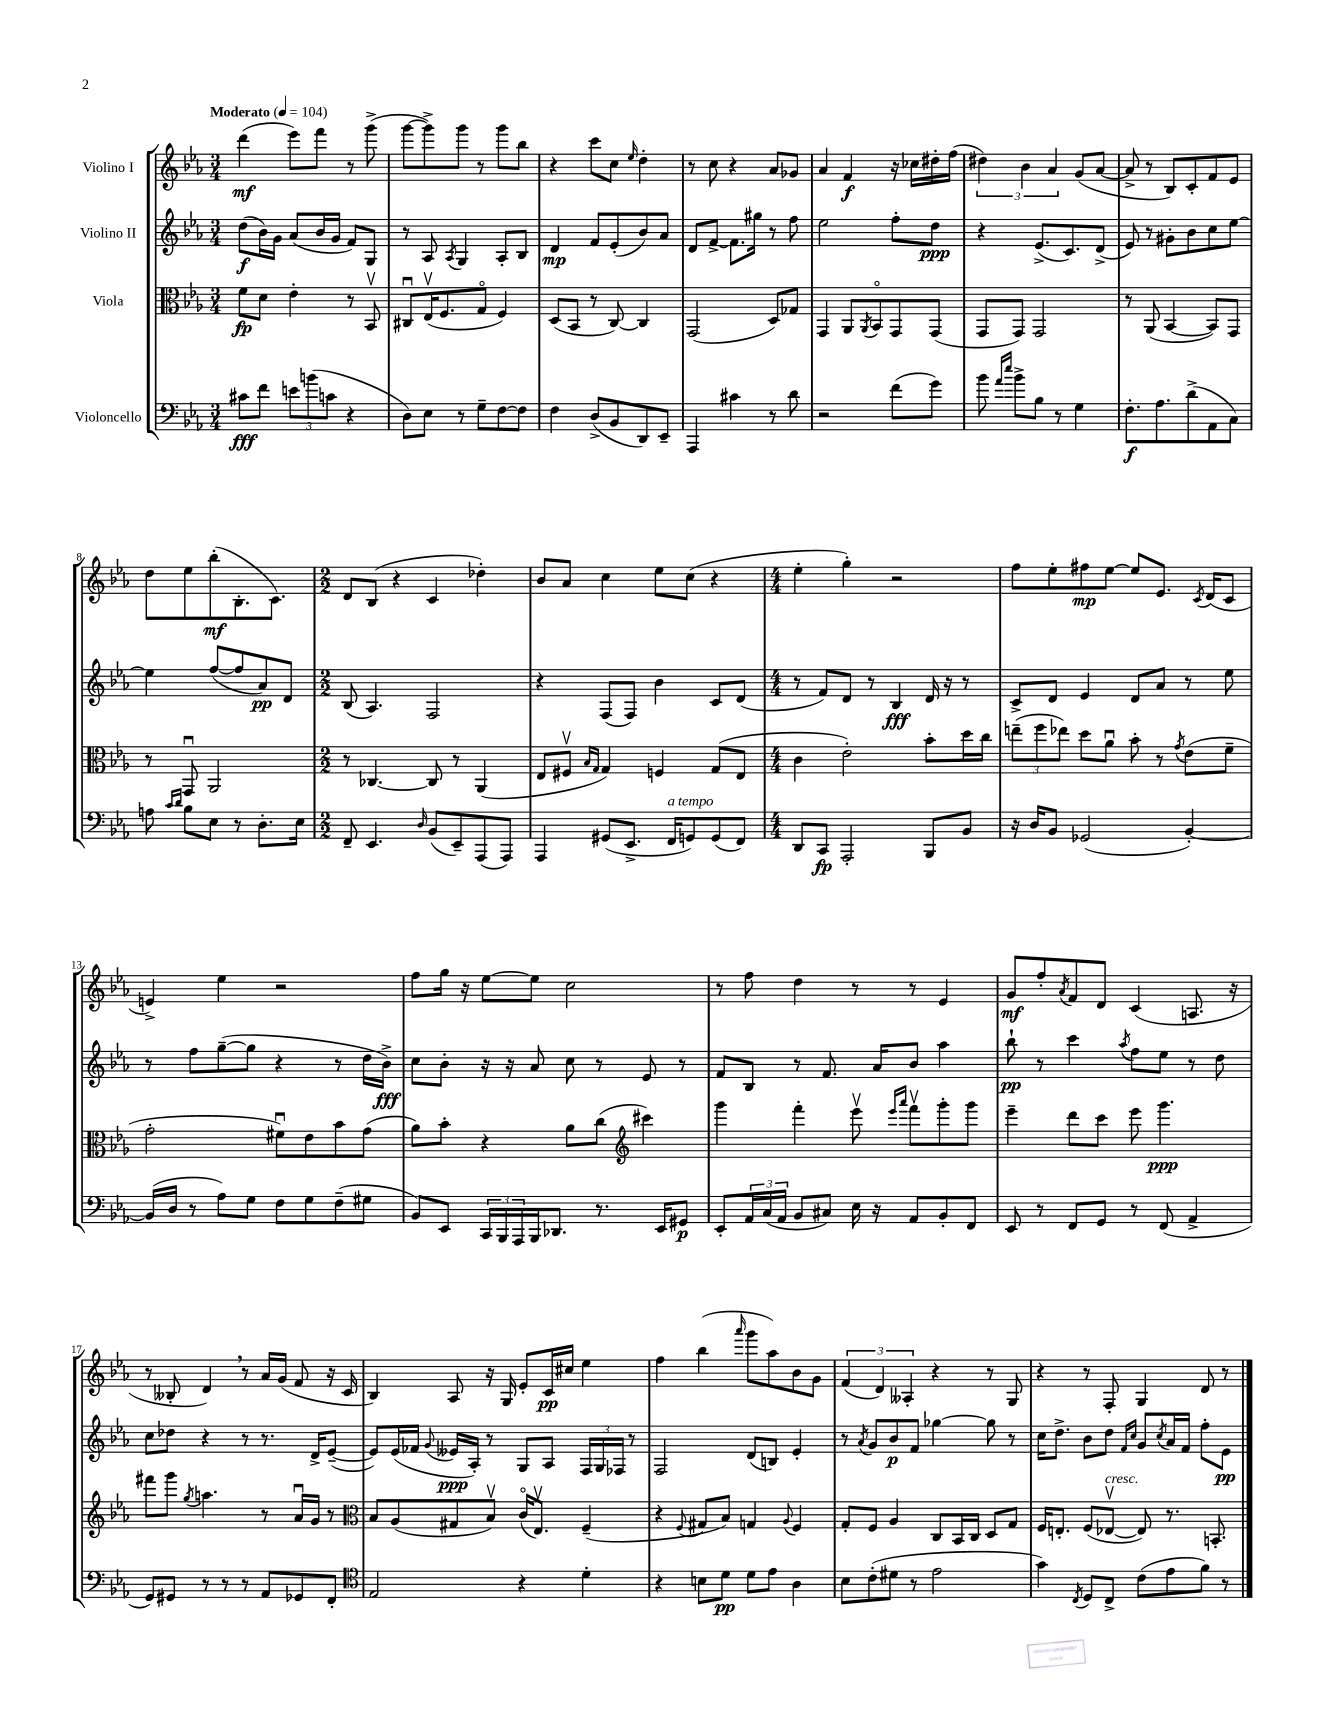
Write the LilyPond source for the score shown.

<<
\new StaffGroup <<
\new Staff = "s0" \with { instrumentName = "Violino I" } {
    \clef treble \key ees \major \numericTimeSignature \time 3/4 \tempo "Moderato" 4 = 104
    d'''4\mf( ees'''8) f'''8 r8 g'''8->( |
    g'''8~ g'''8->) g'''8 r8 g'''8 bes''8 |
    r4 c'''8 c''8 \grace { ees''16 } d''4-. |
    r8 c''8 r4 aes'8 ges'8 |
    aes'4 f'4\f r16 ces''16 dis''16-. f''16( |
    \tuplet 3/2 { dis''4) bes'4 aes'4 } g'8( aes'8~ |
    aes'8-> r8 bes8) c'8-. f'8 ees'8 |
    d''8 ees''8 bes''8-.\mf( bes8.-. c'8.) |
    \numericTimeSignature \time 2/2 d'8 bes8( r4 c'4 des''4-.) |
    bes'8 aes'8 c''4 ees''8 c''8( r4 |
    \numericTimeSignature \time 4/4 ees''4-. g''4-.) r2 |
    f''8 ees''8-. fis''8\mp ees''8~ ees''8 ees'8. \acciaccatura { c'8 } d'16( c'8 |
    e'4->) ees''4 r2 |
    f''8 g''16 r16 ees''8~ ees''8 c''2 |
    r8 f''8 d''4 r8 r8 ees'4 |
    g'8\mf f''8-. \acciaccatura { aes'8 } f'8 d'8 c'4( a8. r16 |
    r8 beses8-. d'4) \breathe r8 aes'16 g'16( f'8 r16 c'16 |
    bes4) aes8 r16 g16 ees'8-. c'16\pp cis''16 ees''4 |
    f''4 bes''4( \grace { aes'''16 } g'''8 aes''8) bes'8 g'8 |
    \tuplet 3/2 { f'4( d'4) aeses4-. } r4 r8 g8 |
    r4 r8 f8-. g4 d'8 r8 \bar "|." |
}
\new Staff = "s1" \with { instrumentName = "Violino II" } {
    \clef treble \key ees \major \numericTimeSignature \time 3/4
    d''8\f( bes'16) g'16 aes'8( bes'16 g'16 f'8) g8 |
    r8 aes8 \acciaccatura { aes8 } g4 aes8-. bes8 |
    d'4\mp f'8 ees'8-.( bes'8) aes'8 |
    d'8 f'8~-> f'8. gis''16 r8 f''8 |
    ees''2 f''8-. d''8\ppp |
    r4 ees'8.->( c'8.) d'8->( |
    ees'8) r8 gis'8-. bes'8 c''8 ees''8~ |
    ees''4 f''8~( f''8 aes'8\pp) d'8 |
    \numericTimeSignature \time 2/2 bes8( aes4.) f2 |
    r4 f8( f8) bes'4 c'8 d'8( |
    \numericTimeSignature \time 4/4 r8 f'8) d'8 r8 bes4\fff d'16 r16 r8 |
    c'8-> d'8 ees'4 d'8 aes'8 r8 ees''8 |
    r8 f''8 g''8~--( g''8 r4 r8 d''16 bes'16->\fff) |
    c''8 bes'8-. r16 r16 aes'8 c''8 r8 ees'8 r8 |
    f'8 bes8 r8 f'8. aes'16 bes'8 aes''4 |
    bes''8-!\pp r8 c'''4 \acciaccatura { aes''8 } f''8 ees''8 r8 d''8 |
    c''8 des''8 r4 r8 r8. d'16-> ees'8~--( |
    ees'8) ees'16( fes'16 \appoggiatura { g'8 } eeses'16\ppp aes16-.) r8 g8 aes8 \tuplet 3/2 { f16 g16 fes16 } r8 |
    f2 d'8( b8) ees'4-. |
    r8 \acciaccatura { aes'8 } g'8 bes'8\p f'8 ges''4~ ges''8 r8 |
    c''16 d''8.-> bes'8 d''8 \grace { f'16 c''16 } g'8 \acciaccatura { c''8 } aes'16 f'16 f''8-. ees'8\pp \bar "|." |
}
\new Staff = "s2" \with { instrumentName = "Viola" } {
    \clef alto \key ees \major \numericTimeSignature \time 3/4
    f'8\fp d'8 ees'4-. r8 bes,8\upbow |
    cis8\downbow ees16\upbow( f8. g8\flageolet f4) |
    d8( bes,8 r8 c8~) c4 |
    g,2( d8) ges8 |
    g,4 aes,8 \acciaccatura { aes,8 } bes,8\flageolet g,8 g,8( |
    g,8 g,8) g,2 |
    r8 aes,8( bes,4~ bes,8) g,8 |
    r8 g,8\downbow aes,2 |
    \numericTimeSignature \time 2/2 r8 ces4.~ ces8 r8 aes,4( |
    ees8 fis8\upbow \grace { bes16 g16 } g4) f4 g8( ees8 |
    \numericTimeSignature \time 4/4 c'4 ees'2-.) bes'8-. d''16 c''16 |
    \tuplet 3/2 { e''8--( f''8 ees''8) } d''8 aes'8\downbow bes'8-. r8 \acciaccatura { g'8 } ees'8( f'8-- |
    g'2-. fis'8\downbow) ees'8 bes'8 g'8( |
    aes'8) bes'8-. r4 aes'8 c''8( \clef treble cis'''4) |
    g'''4 f'''4-. ees'''8\upbow \grace { ees'''16 aes'''16 } f'''8\upbow g'''8-. g'''8 |
    ees'''4-- d'''8 c'''8 ees'''8 g'''4.\ppp |
    fis'''8 g'''8 \acciaccatura { g''8 } a''4. r8 aes'16\downbow g'16 r8 |
    \clef alto bes8 aes8( gis8 bes8\upbow) c'16\flageolet( ees8.\upbow) f4--( |
    r4 \appoggiatura { f8 } gis8 bes8) g4 \appoggiatura { aes8 } f4 |
    g8-. f8 aes4 c8 bes,16 c16 d8 g8 |
    f16 e8.-. f8( ees8~\upbow^\markup { \italic "cresc." } ees8) r8. b,8.-. \bar "|." |
}
\new Staff = "s3" \with { instrumentName = "Violoncello" } {
    \clef bass \key ees \major \numericTimeSignature \time 3/4
    cis'8\fff f'8 \tuplet 3/2 { e'8 b'8( c'8 } r4 |
    d8) ees8 r8 g8-- f8~ f8 |
    f4 d8->( bes,8 d,8) ees,8-- |
    aes,,4 cis'4 r8 d'8 |
    r2 f'8( g'8) |
    bes'8 \grace { aes'16 ees''16 } bes'8-> bes8 r8 g4 |
    f8.-.\f aes8. d'8->( aes,8 c8) |
    a8 \grace { c'16 d'16 } bes8 ees8 r8 d8.-. ees16 |
    \numericTimeSignature \time 2/2 f,8-- ees,4. \grace { d16 } bes,8( ees,8--) aes,,8( aes,,8) |
    aes,,4 gis,8( ees,8.-> f,16^\markup { \italic "a tempo" } g,8) g,8( f,8) |
    \numericTimeSignature \time 4/4 d,8 c,8\fp aes,,2-. bes,,8 bes,8 |
    r16 d16 bes,8 ges,2( bes,4~-.) |
    bes,16( d16 r8 aes8) g8 f8 g8 f8--( gis8 |
    bes,8) ees,8 \tuplet 3/2 { c,16 bes,,16 aes,,16 } bes,,16 des,8. r8. ees,16 gis,8\p |
    ees,8-. \tuplet 3/2 { aes,16 c16( aes,16 } bes,8 cis8) ees16 r16 aes,8 bes,8-. f,8 |
    ees,8 r8 f,8 g,8 r8 f,8( aes,4-> |
    g,8) gis,8 r8 r8 r8 aes,8 ges,8 f,8-. |
    \clef tenor ees2 r4 d'4-. |
    r4 b8 d'8\pp d'8 ees'8 aes4 |
    bes8 c'8-.( dis'8 r8 ees'2 |
    g'4) \acciaccatura { c8 } d8 c8-> c'8( ees'8 f'8) r8 \bar "|." |
}
>>
>>
